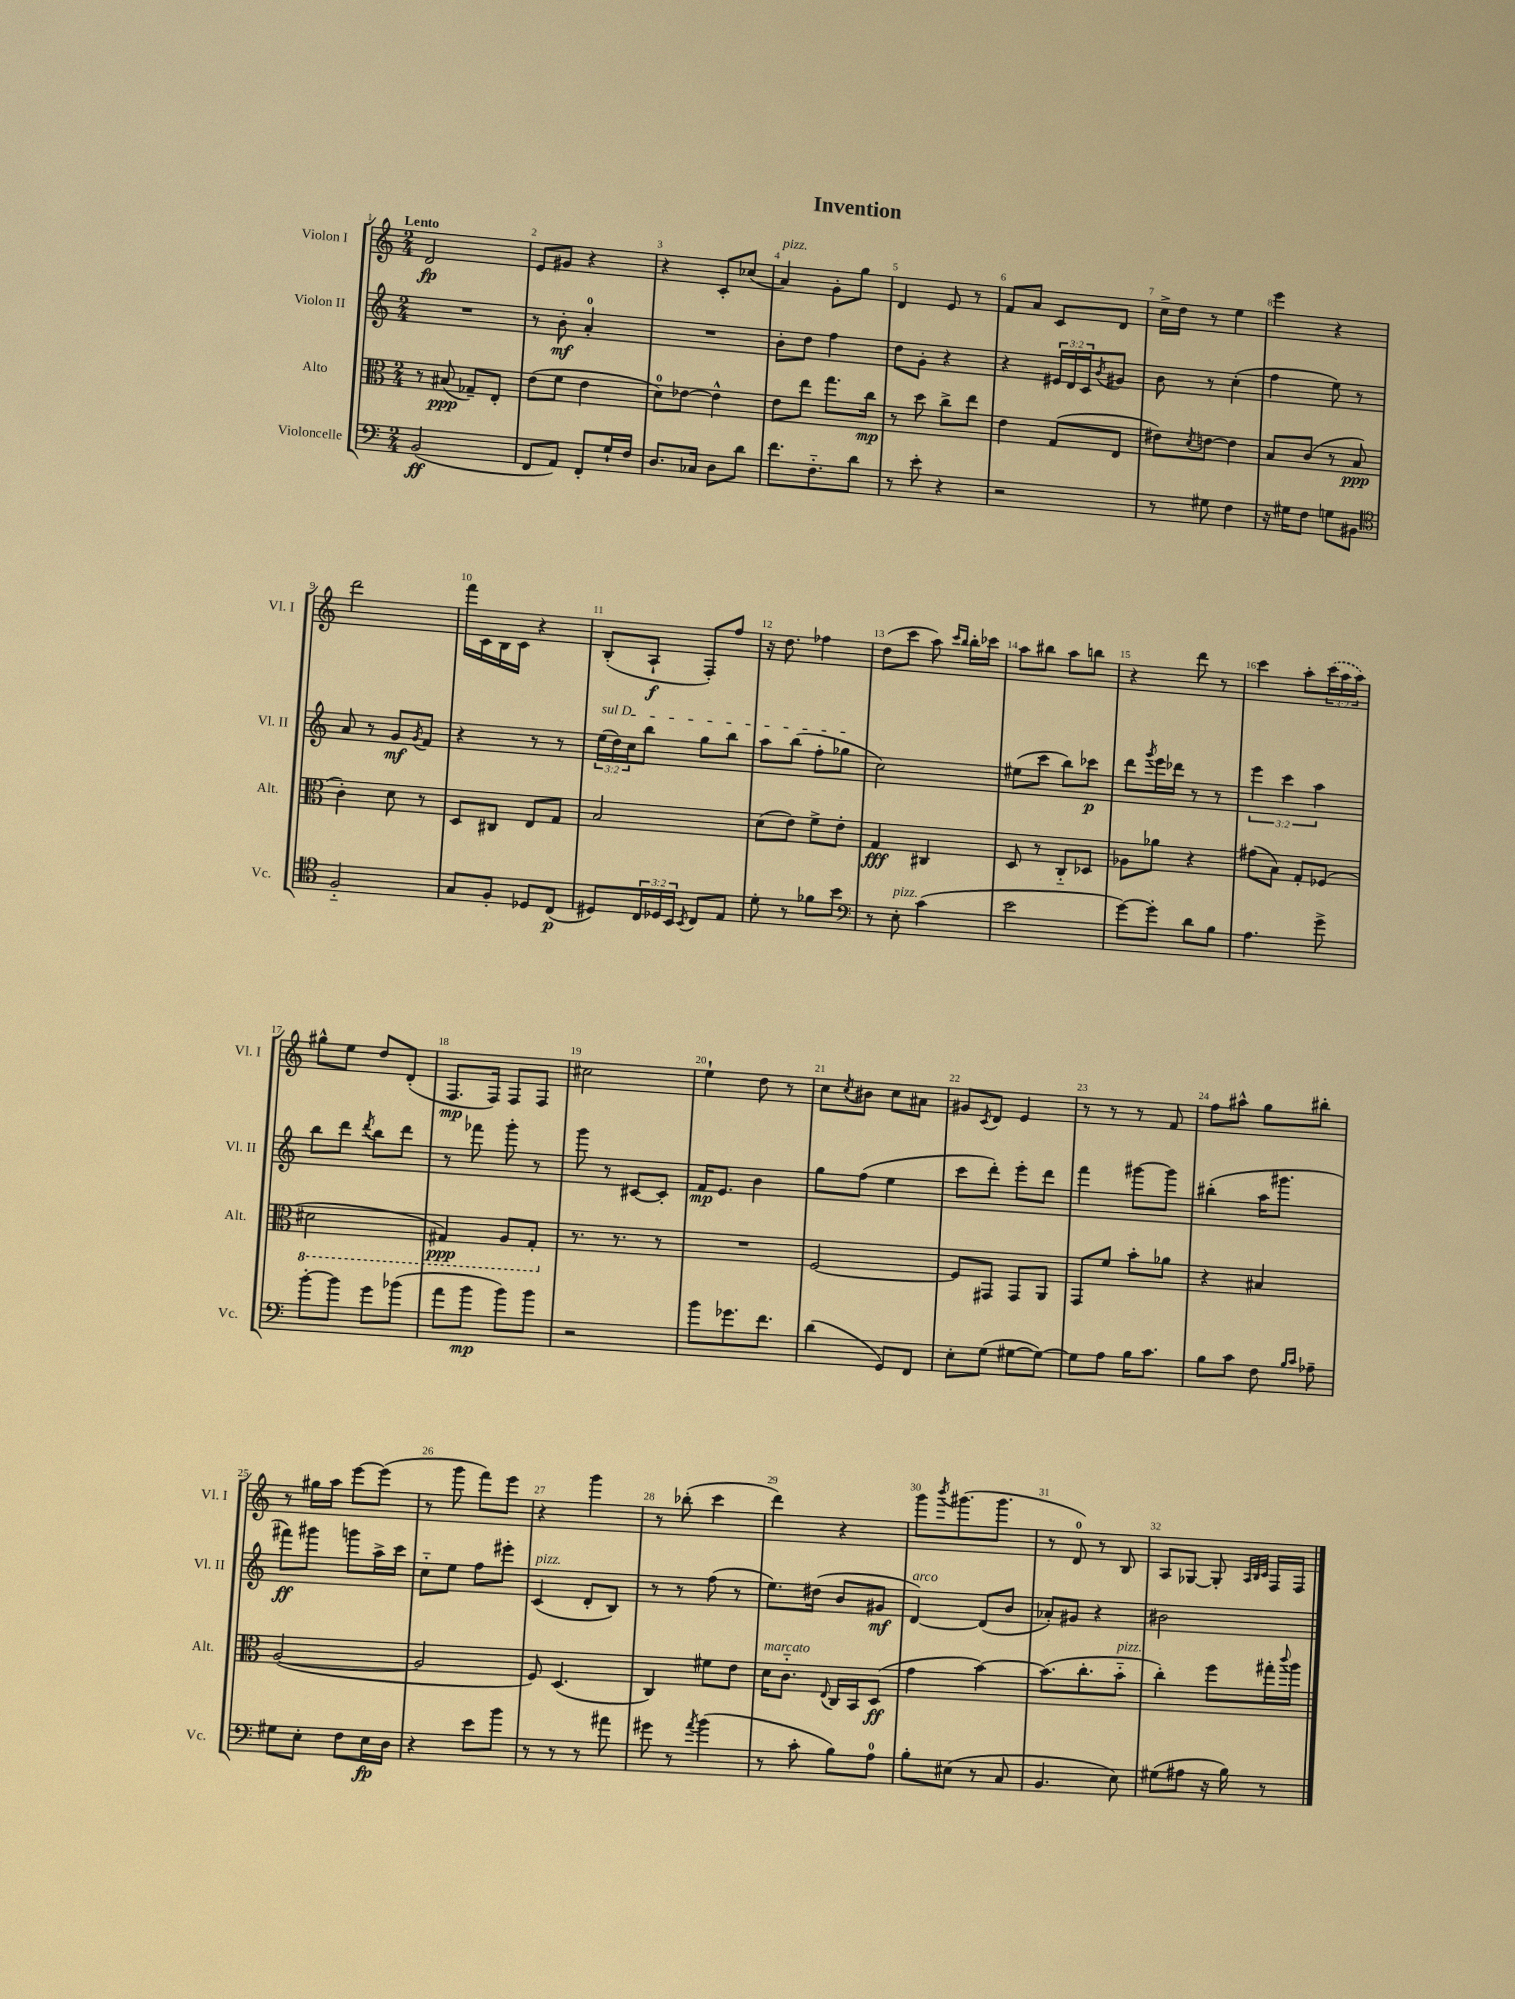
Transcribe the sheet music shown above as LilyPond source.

\header { title = "Invention" }
<<
\new StaffGroup <<
\new Staff = "s0" \with { instrumentName = "Violon I" shortInstrumentName = "Vl. I" } {
    \clef treble \key c \major \numericTimeSignature \time 2/4 \override Staff.TupletNumber.text = #tuplet-number::calc-fraction-text \tempo "Lento"
    d'2\fp |
    e'8 gis'8 r4 |
    r4 c'8-. ces''8( |
    a'4^\markup { \italic "pizz." }) g'8-. g''8 |
    d'4 e'8 r8 |
    f'8 a'8 c'8 d'8 |
    c''16-> d''16 r8 e''4 |
    e'''4 r4 |
    d'''2 |
    f'''16 c'16 b16 c'16 r4 |
    b8-.( a8-!\f f8-.) f''8 |
    r16 d''8. fes''4 |
    d''8( c'''8 a''8) \grace { c'''16 b''16 } b''16-. ces'''16 |
    a''8 bis''8 a''8 b''8 |
    r4 d'''8 r8 |
    c'''4 a''8-. \tuplet 3/2 { \once \slurDashed c'''16( a''16 a''16) } |
    gis''8-^ e''8 d''8 d'8-.( |
    f8.\mp f16) f8 f8 |
    cis''2 |
    e''4-! d''8 r8 |
    c''8 \acciaccatura { c''8 } bis'8 c''8 ais'8 |
    gis'8 \acciaccatura { c'8 } d'8 e'4 |
    r8 r8 r8 f'8 |
    f''8 ais''8-^ g''8 bis''8-. |
    r8 gis''16 a''16 e'''8~ e'''8( |
    r8 g'''8 f'''8) e'''8 |
    r4 g'''4 |
    r8 bes''8-.( c'''4 |
    d'''4) r4 |
    g'''8 \acciaccatura { b'''8 } gis'''8.( gis'''8. |
    r8 d'8-0) r8 b8 |
    a8 ges8~ ges8-. \grace { a32 b32 c'32 } f16 f16 \bar "|." |
}
\new Staff = "s1" \with { instrumentName = "Violon II" shortInstrumentName = "Vl. II" } {
    \clef treble \key c \major \numericTimeSignature \time 2/4 \override Staff.TupletNumber.text = #tuplet-number::calc-fraction-text
    R2 |
    r8 b'8-.\mf a'4-0-. |
    R2 |
    b'8-. d''8 f''4 |
    d''8 g'8-. r4 |
    r4 \tuplet 3/2 { eis'16 d'16 c'16 } \acciaccatura { b'8 } gis'8 |
    b'8 r8 c''4-.( |
    f''4 e''8) r8 |
    a'8 r8 g'8\mf \acciaccatura { g'8 } f'8 |
    r4 r8 r8 |
    \tuplet 3/2 { \once \override TextSpanner.bound-details.left.text = \markup { \italic "sul D" } e''16\startTextSpan( d''16) c''16 } b''8 g''8 b''8 |
    a''8 b''8( f''8-. ges''8\stopTextSpan |
    c''2) |
    eis''8( c'''8 b''8) ces'''8\p |
    d'''8 \acciaccatura { g'''8 } e'''16 des'''16 r8 r8 |
    \tuplet 3/2 { e'''4 c'''4 a''4 } |
    b''8 d'''8 \acciaccatura { d'''8 } b''8 d'''8 |
    r8 fes'''8 g'''8-. r8 |
    g'''8 r8 cis'8~ cis'8-. |
    f'16\mp e'8. b'4 |
    g''8 f''8( e''4 |
    c'''8 d'''8-.) e'''8-. d'''8 |
    f'''4 gis'''8~ gis'''8 |
    bis''4-.( a''16 gis'''8. |
    fis'''8\ff) gis'''8 g'''8 a''16-> c'''16 |
    c''8-_ e''8 f''8 eis'''8-. |
    c'4^\markup { \italic "pizz." }( d'8-. b8) |
    r8 r8 f''8( r8 |
    e''8.) dis''16( b'8 gis'8\mf |
    d'4~^\markup { \italic "arco" }) d'8( b'8 |
    aes'8-.) gis'8 r4 |
    bis'2 \bar "|." |
}
\new Staff = "s2" \with { instrumentName = "Alto" shortInstrumentName = "Alt." } {
    \clef alto \key c \major \numericTimeSignature \time 2/4
    r8 bis8\ppp( ges8--) e8-. |
    e'8( f'8 e'4 |
    d'8-0) ees'8~ ees'4-^ |
    e'8 e''8 g''8. c''16\mp |
    r8 d''8 c''8-> e''8 |
    e'4 g8( e8 |
    eis'8) \acciaccatura { d'8 } e'8~ e'4 |
    b8 c'8( r8 b8\ppp |
    c'4-.) d'8 r8 |
    d8 cis8 e8 g8 |
    b2 |
    d'8( e'8) f'8-> e'8-. |
    g4\fff cis4 |
    d8 r8 c8-_ des8 |
    aes8 aes'8 r4 |
    gis'8( b8) g8-. fes8( |
    \ottava #-1 dis2 |
    gis,4\ppp) a,8 gis,8-. \ottava #0 |
    r8. r8. r8 |
    R2 |
    f2~ |
    f8 gis,8 gis,8 a,8 |
    g,8 f'8 b'8-. aes'8 |
    r4 bis4 |
    a2~( |
    a2 |
    f8) d4.( |
    c4) fis'8 e'8 |
    d'16^\markup { \italic "marcato" } c'8.-_ \appoggiatura { e8 } c16 b,16 d8\ff( |
    g'4 b'4~) |
    b'8.( c''8.-. b'8-_^\markup { \italic "pizz." } |
    c''4-.) f''8 gis''16-. \appoggiatura { c'''8 } a''16 \bar "|." |
}
\new Staff = "s3" \with { instrumentName = "Violoncelle" shortInstrumentName = "Vc." } {
    \clef bass \key c \major \numericTimeSignature \time 2/4 \override Staff.TupletNumber.text = #tuplet-number::calc-fraction-text
    b,2\ff( |
    f,8 a,8) f,8-. g16-! f16 |
    d8. ces16 d8 d'8 |
    f'8. f8.-_ d'8 |
    r8 e'8-. r4 |
    r2 |
    r8 gis8 f4 |
    r16 gis16 f8 g8 bis,8 |
    \clef tenor f2-_ |
    g8 f8-. des8 c8\p( |
    dis8) \tuplet 3/2 { c16 des16 b,16 } \acciaccatura { b,8 } c8 e8 |
    d'8-. r8 fes'8 b'8 |
    \clef bass r8 e8-.^\markup { \italic "pizz." } c'4( |
    e'2 |
    g'8~) g'8-. d'8 b8 |
    a4. g'8-> |
    b'8~-. b'8 g'8 bes'8( |
    a'8 b'8\mp b'8) b'8 |
    r2 |
    b'8 ges'8. f'8. |
    d'4( g,8) f,8 |
    e8-. g8( gis8~ gis8~) |
    gis8 a8 b16 c'8. |
    b8 c'8 f8 \grace { b16 c'16 } aes8-- |
    gis8 e8-. f8 e16\fp d16 |
    r4 e'8 b'8 |
    r8 r8 r8 ais'8 |
    gis'8 r8 \acciaccatura { a'8 } b'4( |
    r8 c'8-. b8) a8-0 |
    b8-. eis8( r8 c8 |
    b,4. e8) |
    gis8( ais8 r16 b16) r8 \bar "|." |
}
>>
>>
\layout { \context { \Score \override BarNumber.break-visibility = ##(#f #t #t) barNumberVisibility = #all-bar-numbers-visible } }
